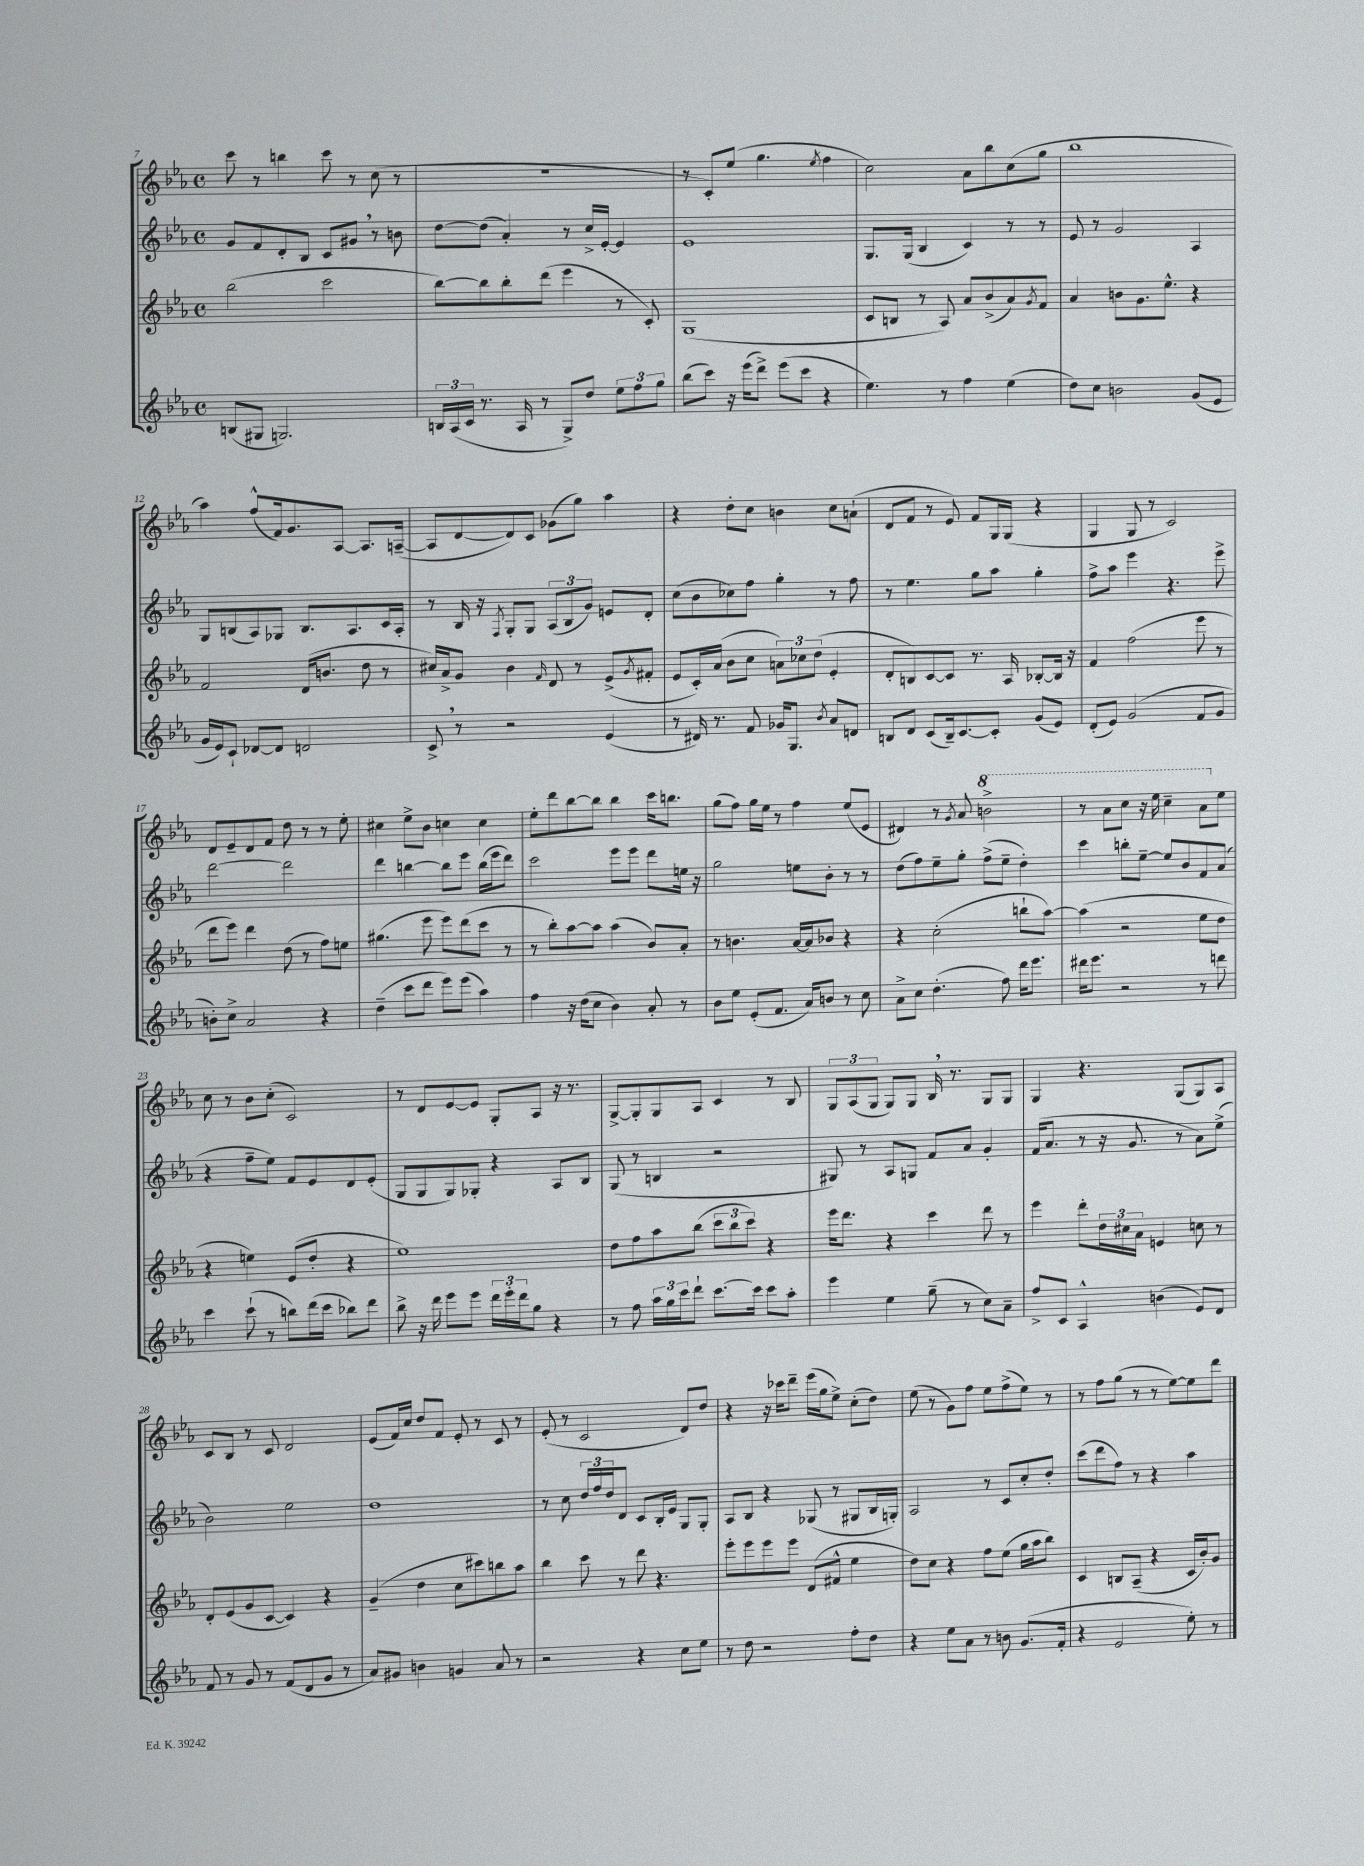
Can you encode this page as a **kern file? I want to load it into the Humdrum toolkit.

**kern	**kern	**kern	**kern
*staff4	*staff3	*staff2	*staff1
*clefG2	*clefG2	*clefG2	*clefG2
*k[b-e-a-]	*k[b-e-a-]	*k[b-e-a-]	*k[b-e-a-]
*M4/4	*M4/4	*M4/4	*M4/4
*met(c)	*met(c)	*met(c)	*met(c)
(8B	(2bb-	8g	8ccc
8G#	.	8f	8r
2.G)	.	8d'	4bb
.	.	8B-	.
.	2ccc	8c	8ccc
.	.	8g#	8r
.	.	8r	(8cc
.	.	8b	8r
=	=	=	=
24B	[8bb-)	[8dd	1r
(24A-	.	.	.
24c	.	.	.
8.r	8bb-]	(8dd]	.
.	8bb-'	4a-')	.
16A-	.	.	.
8r	(8ddd	.	.
8G^)	4eee-	8r	.
8dd	.	16cc^	.
.	.	[16e-'	.
12ee-	8r	4e-]	.
12ff	.	.	.
.	8c')	.	.
12gg	.	.	.
=	=	=	=
(8bb-	(1G	1e-	8r
8ccc)	.	.	8c')
16r	.	.	(8ee-
(16eee-	.	.	.
8ddd^)	.	.	4.gg
(8eee-	.	.	.
8ccc	.	.	.
.	.	.	8qee-
4r	.	.	4ff
=	=	=	=
4.ee-)	8c	8.G	2cc)
.	8B	.	.
.	.	(16G	.
.	8r	4B-	.
8r	8A-)	.	.
4ff	8a-	4c)	8a-
.	(8b-^	.	8bb-
(4ee-	8a-)	8r	(8cc
.	8qg	.	.
.	8f	8r	8gg
=	=	=	=
8dd)	4a-	8e-	1bb-
8cc	.	8r	.
2b	8b	2g	.
.	8.g	.	.
.	8.ee-^^	.	.
(8g	4r	4A-	.
8e-	.	.	.
=	=	=	=
16g	2f	8G	4aa-)
16e-)	.	.	.
8c`	.	(8B	.
[8d-	.	8A-)	(8ff^^
8d-]	.	8G-	16f)
.	.	.	8.g
2d	(16d	8.B	.
.	8.b	.	.
.	.	.	[8A-
.	.	8.A-	.
.	8dd	.	8.A-]
.	8r	16c	.
.	.	16A-'	([16A~
=	=	=	=
8c^	16cc#)	8r	8A]
.	16a-^	.	.
8r	8g	16B-	[8d
.	.	16r	.
.	.	8qF	.
2r	4b-	8G'	8d])
.	.	8G	8c
.	16qqf	.	.
.	8d	(12A-	(8g-
.	.	12B-	.
.	8r	.	8gg)
.	.	12g)	.
(4e-	(8e-^	8e	4aa-
.	8qg	.	.
.	8f#'	8d'	.
=	=	=	=
8r	8e-	(8cc	4r
16d#)	16c')	8b-	.
8.r	(16a-	.	.
.	8b-	8cc-)	8dd'
8f	8cc	8ff	8cc
16g-	12a)	4gg'	4b
8.G	.	.	.
.	12cc-	.	.
.	(12dd	.	.
8qb-	.	.	.
8a-	4e-'	8r	8cc
8d	.	8ff	(8a`
=	=	=	=
8B	8d'	8r	8d
8d	8B)	4.ee-	8f
(8c	[8c	.	8r
16B~)	8c]	.	8e-)
[8.c	.	.	.
.	8.r	8gg	8f
8c']	.	8aa-	16G
.	16A-	.	(16G
(8g	[8B-'	4gg'	4r
8e-)	16B-]	.	.
.	16r	.	.
=	=	=	=
(8d'	4f	8ff^	4G
8e-)	.	8aa-	.
(2g	(2ff	4eee-	8G
.	.	.	8r
.	.	4.r	2c)
8f	8eee-	.	.
8g	8r	8eee-^	.
=	=	=	=
8b')	8ddd	[2ddd	8d
8cc^	8eee-)	.	8e-~
2a-	4ddd	.	8d
.	.	.	8f
.	(8dd	2ddd]	8dd
.	8r	.	8r
4r	8ff)	.	8r
.	8ee	.	8ee-'
=	=	=	=
(4dd~	(4.gg#	4ddd	4cc#
8ccc	.	[4bb	8ee-^
8ddd	8eee-	.	8b-
8eee-)	8eee-)	8bb]	4cc
(8eee-	(8ddd	8eee-	.
4aa-)	8ccc	(16bb	4cc
.	.	16eee-	.
.	8r	8ddd)	.
=	=	=	=
4ff	8r	2ccc	8ee-'
.	8bb-')	.	8ddd
16r	[8aa-	.	[8bb-
(16dd	.	.	.
8cc	8aa-]	.	8bb-]
4b-)	(4aa-	8eee-	4bb-
.	.	8eee-	.
8a-'	8b-)	8ddd	16ccc
.	.	.	8.bb
8r	8a-'	16ee	.
.	.	16r	.
=	=	=	=
8b-	8r	2gg	(8gg
8ee-	4.b	.	8ff)
(8e-'	.	.	16gg
.	.	.	16ee-
8.f	.	.	8r
.	[16a-	8ee	4ff
16a-)	16a-]	.	.
8b	8b-	8b-'	.
8r	4r	8r	(8ee-
8cc	.	8r	8e-
=	=	=	=
8a-^	4r	(8dd	4d#)
8cc	.	8ff)	.
(4.dd'	(2cc'	8ee-~	8r
.	.	.	8qg
.	.	8gg'	8a-
.	.	(8ff^	2bb^
8ff)	.	8ee-~	.
16ddd	8bb`	4dd')	.
8.eee-	.	.	.
.	[8aa-)	.	.
=	=	=	=
16ddd#	(4aa-]	4ccc	8r
8.eee-	.	.	.
.	.	.	8aa-
2r	2r	8bb'	8ccc
.	.	[8ee-~	16r
.	.	.	16eee-
.	.	8ee-]	4ccc~
.	.	8b-	.
8r	8ee-	8f	8aa-
8ddd	8dd	(8a-	8ee-
=	=	=	=
4ccc	4r	4r	8cc
.	.	.	8r
(8ccc`	4ee)	8ff~	8b-
8r	.	8ee-)	(8cc'
8bb)	(8e-	8f	2c)
(16ddd	8dd'	8e-	.
16ccc	.	.	.
8bb-)	4r	8d	.
8ddd	.	(8e-'	.
=	=	=	=
8bb-^	1ee-)	8G	8r
16r	.	8G	8d
16ddd	.	.	.
8eee-	.	8G)	[8e-
8eee-	.	8G-'	8e-]
24ddd	.	4r	8G'
24eee-'	.	.	.
24ddd	.	.	.
8gg	.	.	8A-
4r	.	8A-	16r
.	.	.	8.r
.	.	8B-	.
=	=	=	=
8r	8dd	(8G	[8G^
8ff	8ff	8r	8G']
24aa-	8aa-	4B	8G
24gg	.	.	.
24ccc	.	.	.
8ddd`	(8bb-	.	8A-
[8.ccc	12ccc	2r	4c
.	12bb-	.	.
.	12ccc)	.	.
16ccc]	.	.	.
8ccc	4r	.	8r
8aa-'	.	.	8B-
=	=	=	=
4eee-	16eee-	8G#)	12G
.	8.ddd	.	.
.	.	.	(12A-
.	.	8r	.
.	.	.	12G
4ee-	4r	8A-	8G)
.	.	8G	8G
(8gg~	4ccc	8f	16B-
.	.	.	8.r
8r	.	8a-	.
8cc)	8ddd	4g'	8G
8a-~	8r	.	8G
=	=	=	=
8ff^	4eee-	(16f	4G
.	.	8.a-	.
8c	.	.	.
4A-^^	8ddd'	8r	4.r
.	24dd	16r	.
.	24cc#	.	.
.	.	8.g	.
.	24a-	.	.
(4b	4e	.	.
.	.	8r	(8G
8e-)	8cc	8a-)	8G)
8d	8r	(8ee-^	8A-
=	=	=	=
8f	8d'	2b-)	8c
8r	(8e-	.	8B-
8g	8g	.	8r
8r	[8c	.	8c
(8f	4c])	2ee-	2d
8d	.	.	.
8g	4r	.	.
8r	.	.	.
=	=	=	=
8a-)	(4g~	1dd	(8e-
8g#	.	.	16f)
.	.	.	16cc
4b	4dd	.	8dd
.	.	.	8f
4g	8cc	.	8e-'
.	8ccc#)	.	8r
8a-	8bb	.	8c
8r	8aa-	.	8r
=	=	=	=
2r	4bb-	8r	(8e-'
.	.	8cc	8r
.	8ccc	24dd	2c
.	.	24ff	.
.	.	24dd	.
.	8r	8d	.
4r	8ddd	8c	.
.	4.r	16B-'	.
.	.	16e-	.
8cc	.	8G	8d)
8ee-	.	8G'	8dd
=	=	=	=
8r	8eee-'	8A-	4r
8dd	8eee-	8B-	.
2r	8eee-	4r	16r
.	.	.	16ccc-
.	8eee-	.	8ddd~
.	(8d	(8G-	(16eee-
.	.	.	16gg
.	8f#^^	8r	8ee-^)
8ff'	4ee-	8G#	(8cc'
8dd	.	16B-	8dd)
.	.	16G')	.
=	=	=	=
4r	8dd)	2A-	(8ee-
.	8cc	.	8r
8ee-	4r	.	8g)
8a-	.	.	8ff
8r	8ff	8r	8ee-
8b	(8ee-	8c	(8ff^
(8.g	16gg	8cc'	8ee-)
.	16aa-	.	.
.	8bb-)	8dd'	8r
16f'	.	.	.
=	=	=	=
4r	4c	(8ccc	8r
.	.	8ddd	8ff
2e-	8B	8ff)	(8gg
.	(8A-~	8r	8r
.	4r	4r	8r
.	.	.	[8ee-)
8ee-')	16c	4aa-	8ee-]
.	16b-')	.	.
8r	8g	.	8ddd
==	==	==	==
*-	*-	*-	*-
